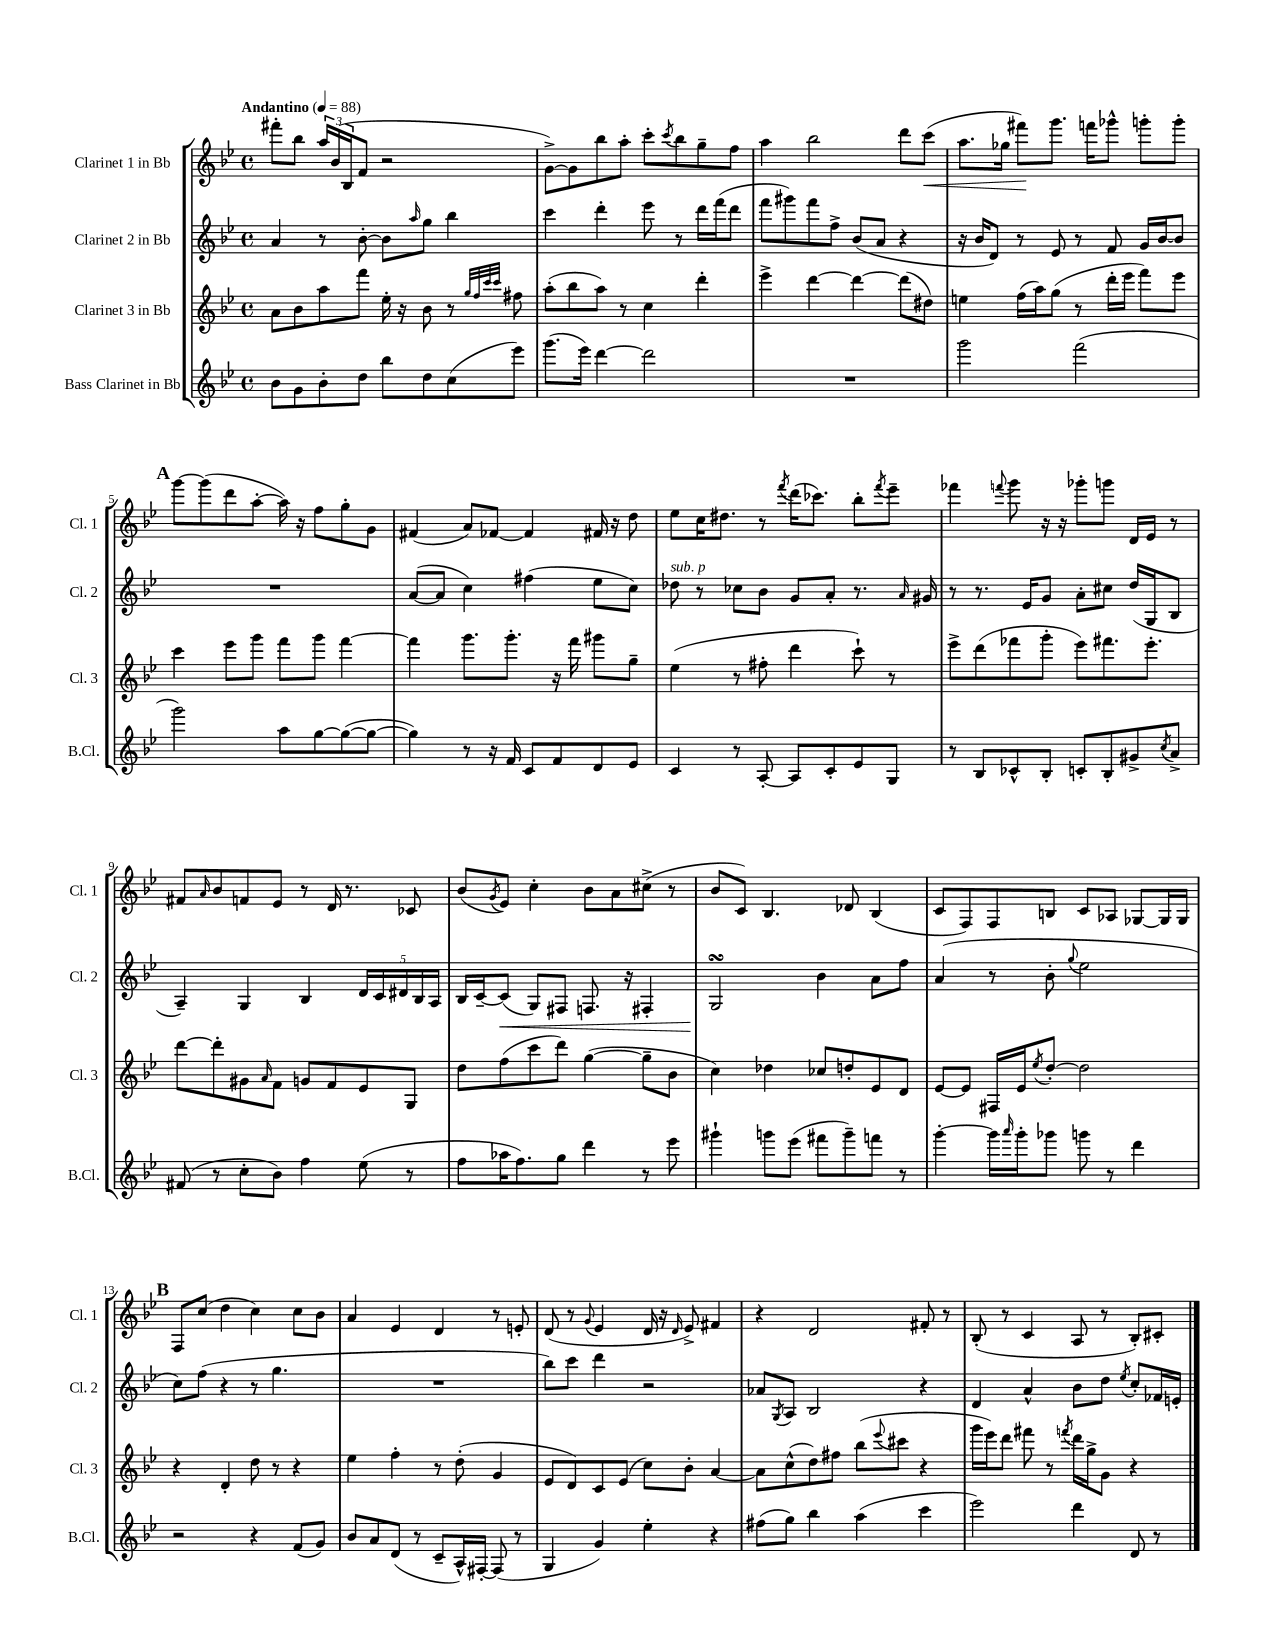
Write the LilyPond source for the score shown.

<<
\new StaffGroup <<
\new Staff = "s0" \with { instrumentName = "Clarinet 1 in Bb" shortInstrumentName = "Cl. 1" } {
    \clef treble \key bes \major \defaultTimeSignature \time 4/4 \tempo "Andantino" 4 = 88
    fis'''8-. bes''8 \tuplet 3/2 { a''16 bes'16( bes16 } f'8 r2 |
    g'8~->) g'8 bes''8 a''8-. c'''8-. \acciaccatura { c'''8 } bes''8 g''8-- f''8 |
    a''4 bes''2 d'''8 c'''8\<( |
    a''8. ges''16 fis'''8\!) g'''8. f'''16 ges'''8-^ g'''8-. g'''8-. |
    \mark \markup { \bold "A" } g'''8~ g'''8( d'''8 a''8~-. a''16) r16 f''8 g''8-. g'8 |
    fis'4( a'8) fes'8~ fes'4 fis'16 r16 d''8 |
    ees''8 c''16 dis''8. r8 \acciaccatura { f'''8 } d'''16( ces'''8.) bes''8-. \acciaccatura { f'''8 } ees'''8-- |
    fes'''4 \appoggiatura { f'''8 } g'''8 r16 r16 ges'''8-. g'''8 d'16 ees'16 r8 |
    fis'8 \grace { a'16 } bes'8 f'8 ees'8 r8 d'16 r8. ces'8 |
    bes'8( \acciaccatura { g'8 } ees'8) c''4-. bes'8 a'8 cis''8->( r8 |
    bes'8 c'8) bes4. des'8 bes4( |
    c'8 f8) f8 b8 c'8 aes8 ges8~ ges16 ges16 |
    \mark \markup { \bold "B" } f8 c''8( d''4 c''4) c''8 bes'8 |
    a'4 ees'4 d'4 r8 e'8-. |
    d'8( r8 \appoggiatura { g'8 } ees'4 d'16 r16 \grace { d'16 } ees'8->) fis'4 |
    r4 d'2 fis'8-. r8 |
    bes8-.( r8 c'4 a8 r8 bes8-.) cis'8-. \bar "|." |
}
\new Staff = "s1" \with { instrumentName = "Clarinet 2 in Bb" shortInstrumentName = "Cl. 2" } {
    \clef treble \key bes \major \defaultTimeSignature \time 4/4
    a'4 r8 bes'8~-. bes'8 \grace { a''16 } g''8 bes''4 |
    c'''4 d'''4-. ees'''8 r8 d'''16 f'''16( d'''8 |
    f'''8 gis'''8) f'''8 f''8-> bes'8( a'8 r4 |
    r16 bes'16 d'8) r8 ees'8 r8 f'8 g'16 bes'16~ bes'8 |
    \mark \markup { \bold "A" } R1 |
    a'8~( a'8 c''4) fis''4( ees''8 c''8) |
    des''8^\markup { \italic "sub. p" } r8 ces''8 bes'8 g'8 a'8-. r8. \grace { a'16 } gis'16 |
    r8 r8. ees'16 g'8 a'8-. cis''8 d''16( g16 bes8 |
    a4--) g4 bes4 \tuplet 5/4 { d'16 c'16 dis'16 bes16 a16 } |
    bes16 c'16~-- c'8\<( g8) fis8 f8. r16 fis4-. |
    g2\turn\! bes'4 a'8 f''8 |
    a'4( r8 bes'8-. \appoggiatura { g''8 } ees''2 |
    \mark \markup { \bold "B" } c''8) f''8( r4 r8 g''4. |
    R1 |
    bes''8) c'''8 d'''4 r2 |
    aes'8 \acciaccatura { g8 } a8 bes2 r4 |
    d'4 a'4-^ bes'8 d''8 \acciaccatura { ees''8 } c''8-. fes'16 e'16-. \bar "|." |
}
\new Staff = "s2" \with { instrumentName = "Clarinet 3 in Bb" shortInstrumentName = "Cl. 3" } {
    \clef treble \key bes \major \defaultTimeSignature \time 4/4
    a'8 bes'8 a''8 f'''8 ees''16-. r16 bes'8 r8 \grace { g''32 f''32 c'''32 c'''32 } fis''8 |
    a''8-.( bes''8 a''8) r8 c''4 d'''4-. |
    ees'''4-> d'''4~ d'''4~ d'''8( dis''8) |
    e''4 f''16( a''16) g''8( r8 d'''16-. ees'''16 f'''8) ees'''8 |
    \mark \markup { \bold "A" } c'''4 ees'''8 g'''8 f'''8 g'''8 f'''4~ |
    f'''4 g'''8. g'''8.-. r16 f'''16 gis'''8 g''8-- |
    ees''4( r8 fis''8-. d'''4 c'''8-!) r8 |
    ees'''8-> d'''8( fes'''8 g'''8-. ees'''8) fis'''8. ees'''8.-. |
    d'''8~ d'''8-. gis'8 \grace { a'16 } f'8 g'8 f'8 ees'8 g8 |
    d''8 f''8( c'''8 d'''8) g''4~( g''8-- bes'8 |
    c''4) des''4 ces''8 d''8-. ees'8 d'8 |
    ees'8~ ees'8 fis16 ees'16 \acciaccatura { ees''8 } d''8~-. d''2 |
    \mark \markup { \bold "B" } r4 d'4-. d''8 r8 r4 |
    ees''4 f''4-. r8 d''8-.( g'4 |
    ees'8 d'8) c'8 ees'8( c''8) bes'8-. a'4~ |
    a'8 c''8-^( d''8) fis''8 bes''8( \appoggiatura { ees'''8 } cis'''8 r4 |
    g'''16 ees'''16) d'''8 fis'''8 r8 \acciaccatura { f'''8 } d'''16 g''16-> g'8 r4 \bar "|." |
}
\new Staff = "s3" \with { instrumentName = "Bass Clarinet in Bb" shortInstrumentName = "B.Cl." } {
    \clef treble \key bes \major \defaultTimeSignature \time 4/4
    bes'8 g'8 bes'8-. d''8 bes''8 d''8 c''8( ees'''8) |
    g'''8.( ees'''16) d'''4~ d'''2 |
    R1 |
    g'''2 f'''2( |
    \mark \markup { \bold "A" } g'''2) a''8 g''8~ g''8~( g''8~ |
    g''4) r8 r16 f'16 c'8 f'8 d'8 ees'8 |
    c'4 r8 a8~-. a8 c'8-. ees'8 g8 |
    r8 bes8 ces'8-^ bes8-. c'8-. bes8-. gis'8-> \acciaccatura { c''8 } a'8-> |
    fis'8( r8 c''8-. bes'8) f''4 ees''8( r8 |
    f''8 aes''16 f''8.) g''8 d'''4 r8 ees'''8 |
    gis'''4-! g'''8 ees'''8( fis'''8 g'''8--) f'''8 r8 |
    g'''4~-. g'''16 \grace { a'''16 } g'''16-. ges'''8 g'''8 r8 d'''4 |
    \mark \markup { \bold "B" } r2 r4 f'8( g'8) |
    bes'8 a'8 d'8( r8 c'8-- a16-^) fis16~-. fis8( r8 |
    g4 g'4) ees''4-. r4 |
    fis''8( g''8) bes''4 a''4( c'''4 |
    ees'''2) d'''4 d'8 r8 \bar "|." |
}
>>
>>
